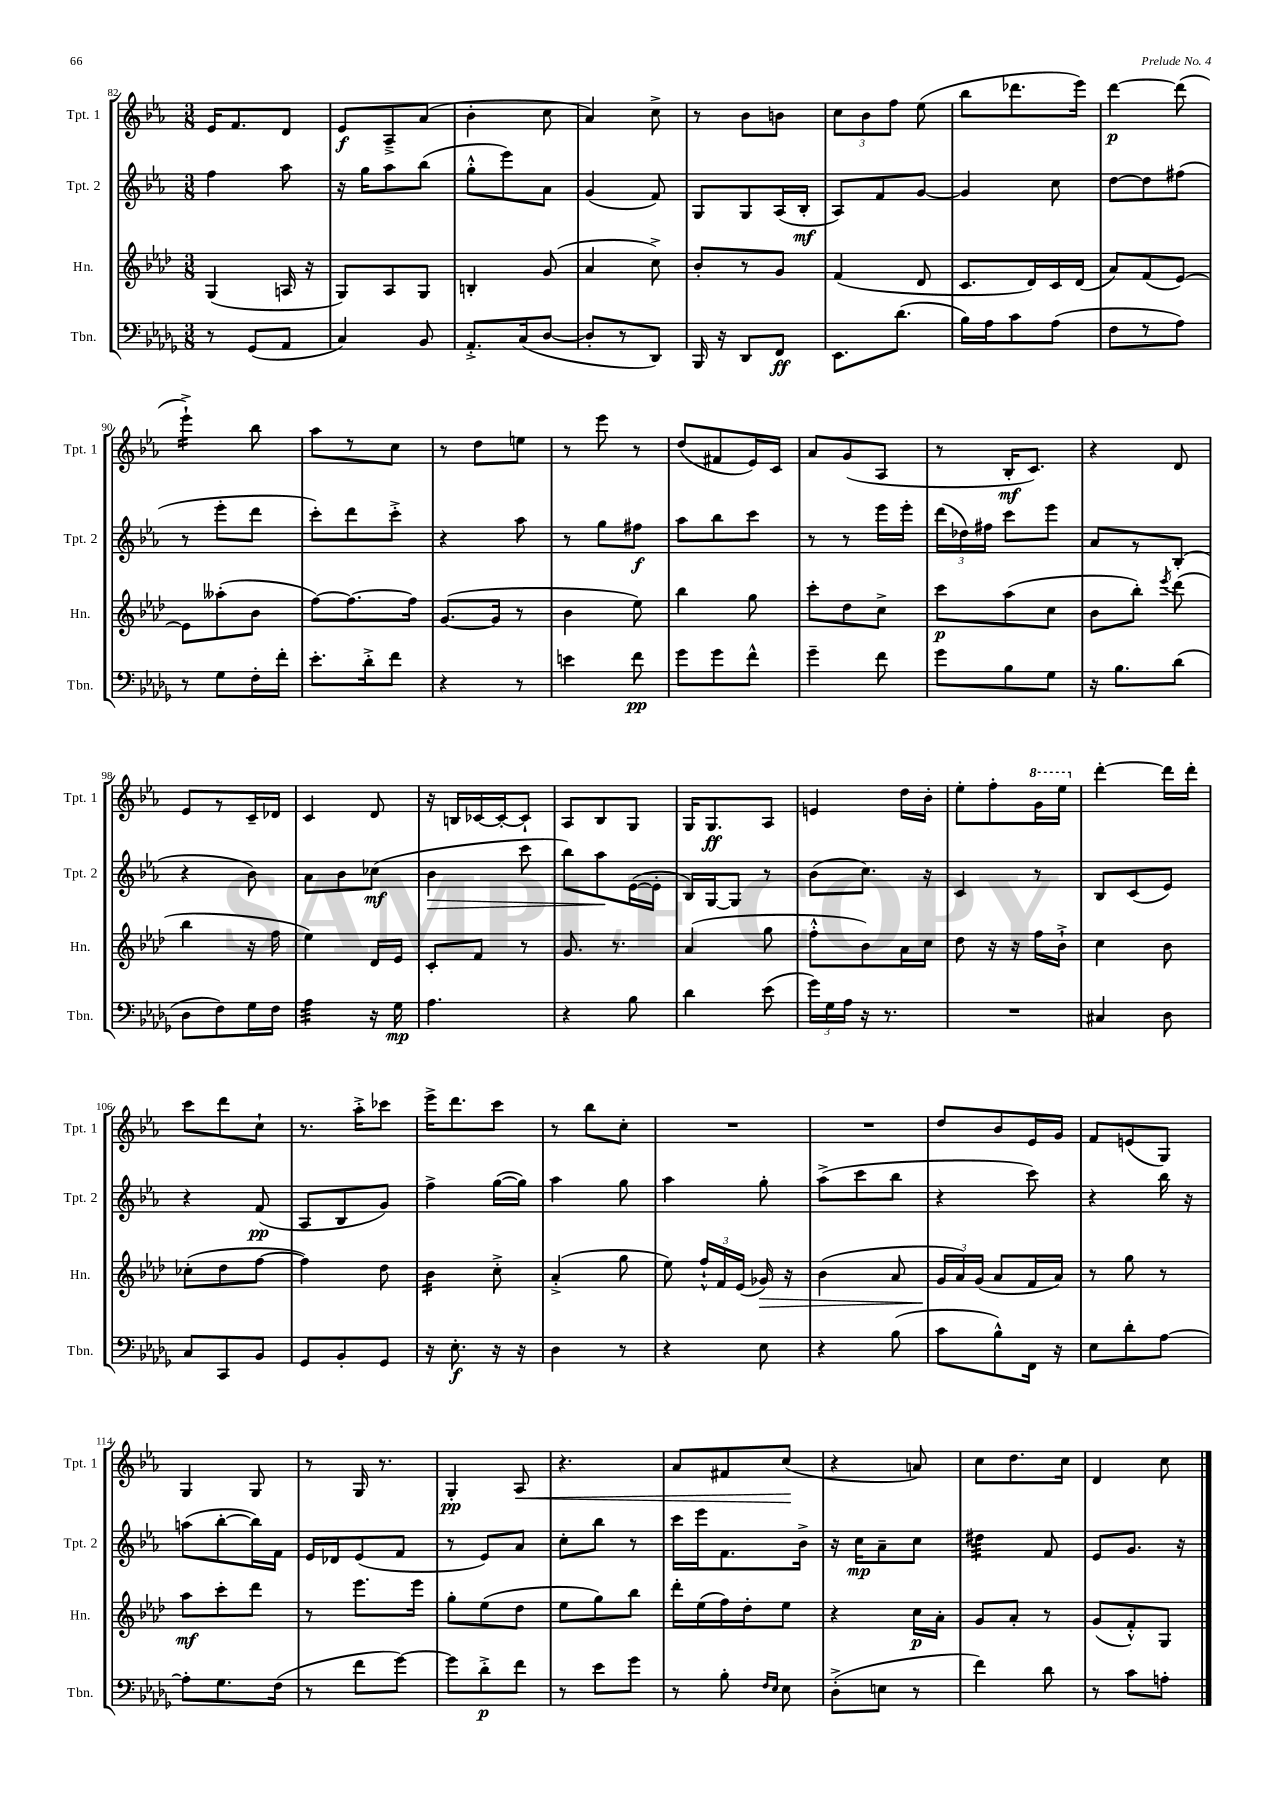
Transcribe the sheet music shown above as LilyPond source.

<<
\new StaffGroup <<
\new Staff = "s0" \with { instrumentName = "Tpt. 1" shortInstrumentName = "Tpt. 1" } {
    \clef treble \key ees \major \numericTimeSignature \time 3/8
    \autoBeamOff ees'16[ f'8. d'8] |
    ees'8[\f aes8---> aes'8]( |
    bes'4-. c''8 |
    aes'4) c''8-> |
    r8 bes'8[ b'8] |
    \tuplet 3/2 { c''8[ bes'8 f''8] } ees''8( |
    bes''8[ des'''8. ees'''16]) |
    d'''4~\p d'''8( |
    ees'''4:16-!->) bes''8 |
    aes''8[ r8 c''8] |
    r8 d''8[ e''8] |
    r8 ees'''8 r8 |
    d''8[( fis'8 ees'16) c'16] |
    aes'8[ g'8( aes8] |
    r8 bes16[-.\mf c'8.]) |
    r4 d'8 |
    ees'8[ r8 c'16-- des'16] |
    c'4 d'8 |
    r16 b16[ ces'16~ ces'16~-. ces'8]-! |
    aes8[ bes8 g8] |
    g16[ g8.\ff aes8] |
    e'4 d''16[ bes'16]-. |
    ees''8[-. f''8-. \ottava #1 g''16 ees'''16] \ottava #0 |
    d'''4~-. d'''16[ d'''16]-. |
    c'''8[ d'''8 c''8]-! |
    r8. aes''16[-.-> ces'''8] |
    ees'''16[-> d'''8. c'''8] |
    r8 bes''8[ c''8]-. |
    R4. |
    R4. |
    d''8[ bes'8 ees'16 g'16] |
    f'8[ e'8( g8]) |
    g4 g8 |
    r8 g16 r8. |
    g4-.\pp aes8\< |
    r4. |
    aes'8[ fis'8 c''8]\!( |
    r4 a'8) |
    c''8[ d''8. c''16] |
    d'4 c''8 \bar "|." |
}
\new Staff = "s1" \with { instrumentName = "Tpt. 2" shortInstrumentName = "Tpt. 2" } {
    \clef treble \key ees \major \numericTimeSignature \time 3/8
    \autoBeamOff f''4 aes''8 |
    r16 g''16[ aes''8 bes''8]( |
    g''8[-.-^ ees'''8) aes'8] |
    g'4( f'8) |
    g8[ g8 aes16( bes16]-.\mf |
    aes8[) f'8 g'8]~ |
    g'4 c''8 |
    d''8[~ d''8 fis''8]( |
    r8 ees'''8[-. d'''8] |
    c'''8[-.) d'''8 c'''8]-.-> |
    r4 aes''8 |
    r8 g''8[ fis''8]\f |
    aes''8[ bes''8 c'''8] |
    r8 r8 ees'''16[ ees'''16]-. |
    \tuplet 3/2 { d'''16[( des''16) fis''16] } c'''8[ ees'''8] |
    aes'8[ r8 bes8]-.( |
    r4 bes'8) |
    aes'8[ bes'8 ces''8]\mf( |
    bes'4\> c'''8 |
    bes''8[) aes''8\! ees'16~( ees'16]-. |
    bes16[) g16~ g8] r8 |
    bes'8[( c''8.]) r16 |
    c'4 r8 |
    bes8[ c'8( ees'8]) |
    r4 f'8\pp( |
    aes8[ bes8 g'8]) |
    f''4-> g''16[~( g''16]) |
    aes''4 g''8 |
    aes''4 g''8-. |
    aes''8[->( c'''8 bes''8] |
    r4 c'''8) |
    r4 bes''16 r16 |
    a''8[( bes''8~-. bes''16) f'16] |
    ees'16[ des'16 ees'8( f'8] |
    r8 ees'8[) aes'8] |
    c''8[-. bes''8] r8 |
    c'''16[ ees'''16 f'8. bes'16]-> |
    r16 c''16[\mp aes'8-- c''8] |
    dis''4:32 f'8 |
    ees'8[ g'8.] r16 \bar "|." |
}
\new Staff = "s2" \with { instrumentName = "Hn." shortInstrumentName = "Hn." } {
    \clef treble \key aes \major \numericTimeSignature \time 3/8
    \autoBeamOff g4( a16 r16 |
    g8[) aes8 g8] |
    b4-. g'8( |
    aes'4 c''8->) |
    bes'8[-. r8 g'8] |
    f'4( des'8 |
    c'8.[ des'16) c'16 des'16]( |
    aes'8[) f'8( ees'8]~) |
    ees'8[ aeses''8-.( bes'8] |
    f''8[~) f''8.~ f''16] |
    g'8.[~( g'16] r8 |
    bes'4 ees''8) |
    bes''4 g''8 |
    c'''8[-. des''8 c''8]-> |
    c'''8[\p aes''8( c''8] |
    bes'8[ bes''8]-.) \acciaccatura { ees'''8 } des'''8( |
    bes''4 r16 f''16 |
    ees''4) des'16[ ees'16] |
    c'8[-. f'8] r8 |
    g'8. r8. |
    aes'4( g''8 |
    f''8[-.-^ bes'8) aes'16 c''16] |
    des''8 r16 r16 f''16[ bes'16]-!-> |
    c''4 bes'8 |
    ces''8[-.( des''8 f''8]~ |
    f''4) des''8 |
    bes'4:16 c''8-.-> |
    aes'4-.->( g''8 |
    ees''8) \tuplet 3/2 { f''16[-!-^ f'16 ees'16]( } ges'16\>) r16 |
    bes'4( aes'8 |
    \tuplet 3/2 { g'16[\! aes'16) g'16]( } aes'8[ f'16 aes'16]) |
    r8 g''8 r8 |
    aes''8[\mf c'''8-. des'''8] |
    r8 ees'''8.[ ees'''16] |
    g''8[-. ees''8( des''8] |
    ees''8[ g''8) bes''8] |
    des'''16[-. ees''16( f''16) des''16-. ees''8] |
    r4 c''16[\p aes'16]-. |
    g'8[ aes'8]-. r8 |
    g'8[( f'8-.-^) g8] \bar "|." |
}
\new Staff = "s3" \with { instrumentName = "Tbn." shortInstrumentName = "Tbn." } {
    \clef bass \key des \major \numericTimeSignature \time 3/8
    \autoBeamOff r8 ges,8[( aes,8] |
    c4) bes,8 |
    aes,8.[-.-> c16( des8]~ |
    des8[-. r8 des,8]) |
    bes,,16 r16 des,8[ f,8]\ff |
    ees,8.[ des'8.]( |
    bes16[) aes16 c'8 aes8]( |
    f8[ r8 aes8]) |
    r8 ges8[ f16-. f'16]-. |
    ees'8.[-. des'16-.-> f'8] |
    r4 r8 |
    e'4 f'8\pp |
    ges'8[ ges'8 f'8]-^ |
    ges'4-- f'8 |
    ges'8[ bes8 ges8] |
    r16 bes8.[ des'8]( |
    des8[ f8) ges16 f16] |
    aes4:32 r16 ges16\mp |
    aes4. |
    r4 bes8 |
    des'4 ees'8( |
    \tuplet 3/2 { ges'16[) ges16 aes16] } r16 r8. |
    R4. |
    cis4 des8 |
    c8[ c,8 bes,8] |
    ges,8[ bes,8-. ges,8] |
    r16 ees8.-.\f r16 r16 |
    des4 r8 |
    r4 ees8 |
    r4 bes8( |
    c'8[ bes8-^) f,16] r16 |
    ees8[ des'8-. aes8]~ |
    aes8[-. ges8. f16]( |
    r8 f'8[ ges'8]~) |
    ges'8[ des'8-.->\p f'8] |
    r8 ees'8[ ges'8] |
    r8 bes8-. \grace { f16[ ees16] } ees8 |
    des8[-.->( e8] r8 |
    f'4) des'8 |
    r8 c'8[ a8]-. \bar "|." |
}
>>
>>
\layout { \context { \Score currentBarNumber = #82 } }
